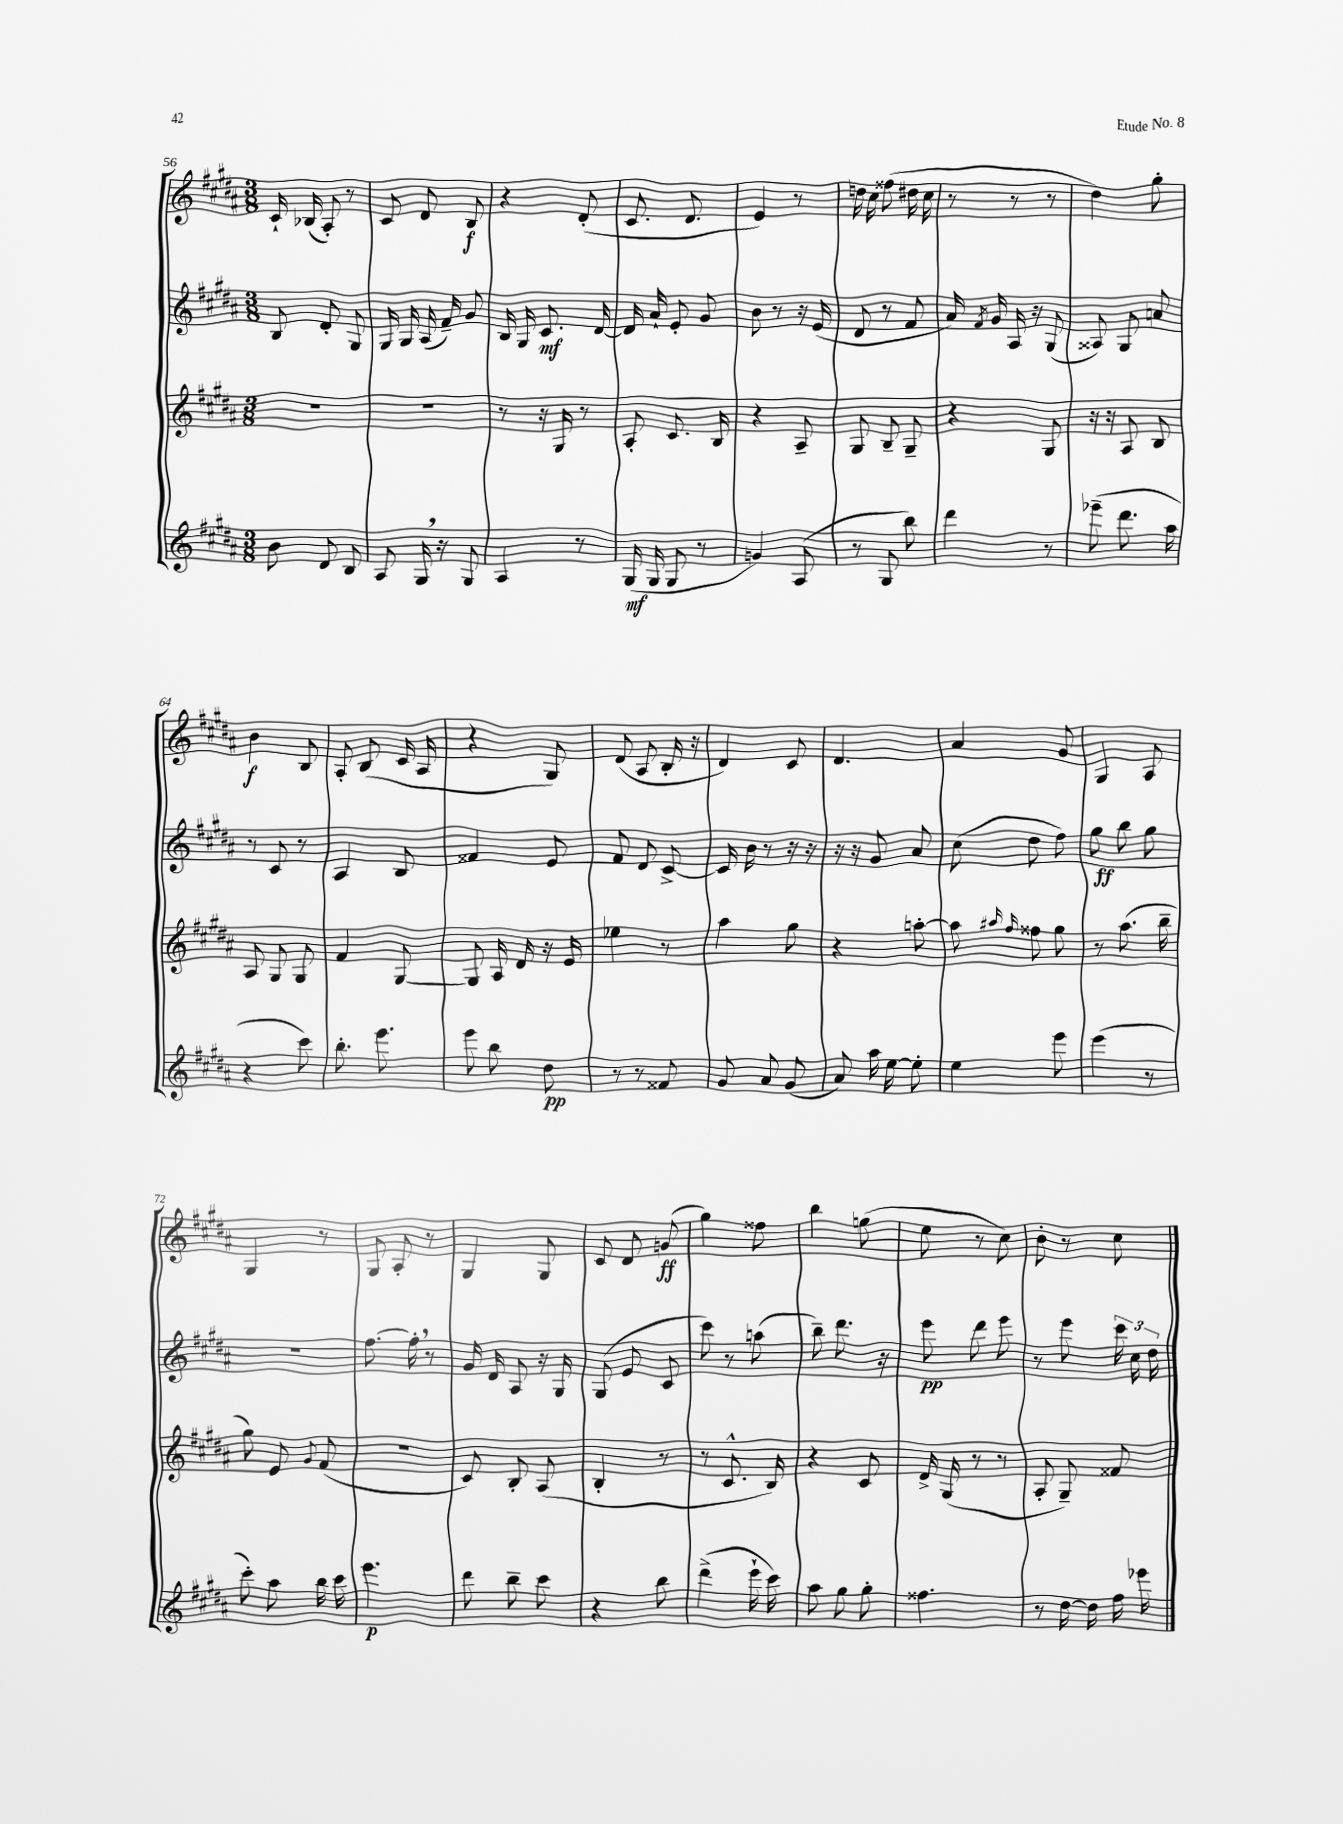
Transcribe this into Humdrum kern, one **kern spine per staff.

**kern	**kern	**kern	**kern
*staff4	*staff3	*staff2	*staff1
*clefG2	*clefG2	*clefG2	*clefG2
*k[f#c#g#d#a#]	*k[f#c#g#d#a#]	*k[f#c#g#d#a#]	*k[f#c#g#d#a#]
*M3/8	*M3/8	*M3/8	*M3/8
8b	4.r	8B	16c#`
.	.	.	(16B-
8d#	.	8d#'	8A#')
8B	.	8G#	8r
=	=	=	=
8A#	4.r	16G#	8c#
.	.	16G#	.
16G#	.	(16A#	8d#
16r	.	16f#~)	.
8G#	.	8g#	8B
=	=	=	=
4A#	8r	16B	4r
.	.	16G#	.
.	16r	8.c#	.
.	16G#	.	.
8r	8r	.	(8d#'
.	.	[16d#	.
=	=	=	=
(16G#	8A#'	16d#]	8.c#
16G#	.	16a#`	.
8G#	8.c#	8e'	.
.	.	.	8.d#
8r	.	8g#	.
.	16B	.	.
=	=	=	=
4g)	4r	8b	4e)
.	.	8r	.
(8A#	8A#~	16r	8r
.	.	(16e	.
=	=	=	=
8r	8G#	8d#	16dd
.	.	.	16cc#
8G#	8B~	8r	(8ff##
8bb)	8G#~	8f#	16dd#
.	.	.	16cc#
=	=	=	=
4ddd#	4r	16a#)	8r
.	.	8qf#	.
.	.	16g#	.
.	.	16A#	8r
.	.	16r	.
8r	8G#	(8G#	8r
=	=	=	=
(8eee-~	16r	8A##)	4dd#)
.	16r	.	.
8.ddd#	8A#	8G#	.
.	8B	8a	8gg#'
16aa#	.	.	.
=	=	=	=
4r	8A#	8r	4b
.	8G#	8c#	.
8ccc#)	8G#	8r	8B
=	=	=	=
8.bb'	4f#	4A#	8A#'
.	.	.	(8B
8.eee	.	.	.
.	[8G#	8B	16c#
.	.	.	16A#
=	=	=	=
8eee	8G#]	4f##	4r
8bb	16A#	.	.
.	16d#	.	.
8dd#	16r	8e	8G#)
.	16e	.	.
=	=	=	=
8r	4ee-	8f#	(8d#
8r	.	8d#	8A#
8f##	8r	[8c#^	16B'
.	.	.	16r
=	=	=	=
8g#	4aa#	16c#]	4d#)
.	.	16b	.
8a#	.	8r	.
(8g#	8gg#	16r	8c#
.	.	16r	.
=	=	=	=
8a#)	4r	16r	4.d#
.	.	16r	.
16aa#	.	8g#	.
[16ee	.	.	.
8ee']	[8aa'	8a#	.
=	=	=	=
4ee	8aa]	(8cc#	4a#
.	16qqaa#	.	.
.	16qqff#	.	.
.	8ff##	8dd#	.
8eee	8gg#	8ff#)	8g#
=	=	=	=
(4eee	8r	8gg#	4G#
.	(8.aa#	8bb	.
8r	.	8gg#	8A#
.	16bb~	.	.
=	=	=	=
8ccc#')	8gg#)	4.r	4G#
8aa#	8e	.	.
.	8qqg#	.	.
16bb	(8f#	.	8r
16ccc#	.	.	.
=	=	=	=
4.eee	4.r	[8.ff#	8G#
.	.	.	8A#'
.	.	16ff#']	.
.	.	8r	8r
=	=	=	=
8ddd#	8c#)	16g#	4G#
.	.	16d#	.
8bb~	8B'	8A#	.
8ccc#	(8A#	16r	8G#
.	.	16G#	.
=	=	=	=
4r	4B'	(8G#	8c#
.	.	8e	8d#
8bb	8r	8c#	(8g
=	=	=	=
(4ddd#^	8r	8ccc#)	4gg#)
.	8.c#^^	8r	.
16eee`	.	(8aa	8ff##
16ccc#)	16B)	.	.
=	=	=	=
8aa#	4r	8bb~)	4bb
8gg#	.	8.ddd#	.
8gg#'	8c#	.	(8gg
.	.	16r	.
=	=	=	=
4.ff##	16d#^	8eee	8ee
.	(16G#	.	.
.	8r	8ddd#	8r
.	8r	8eee	8cc#)
=	=	=	=
8r	8A#'	8r	8b'
[16dd#	8G#~)	8eee	8r
16dd#]	.	.	.
16ff#	8f##	24ccc#	8cc#
.	.	24cc#	.
16eee-	.	.	.
.	.	24dd#	.
==	==	==	==
*-	*-	*-	*-
